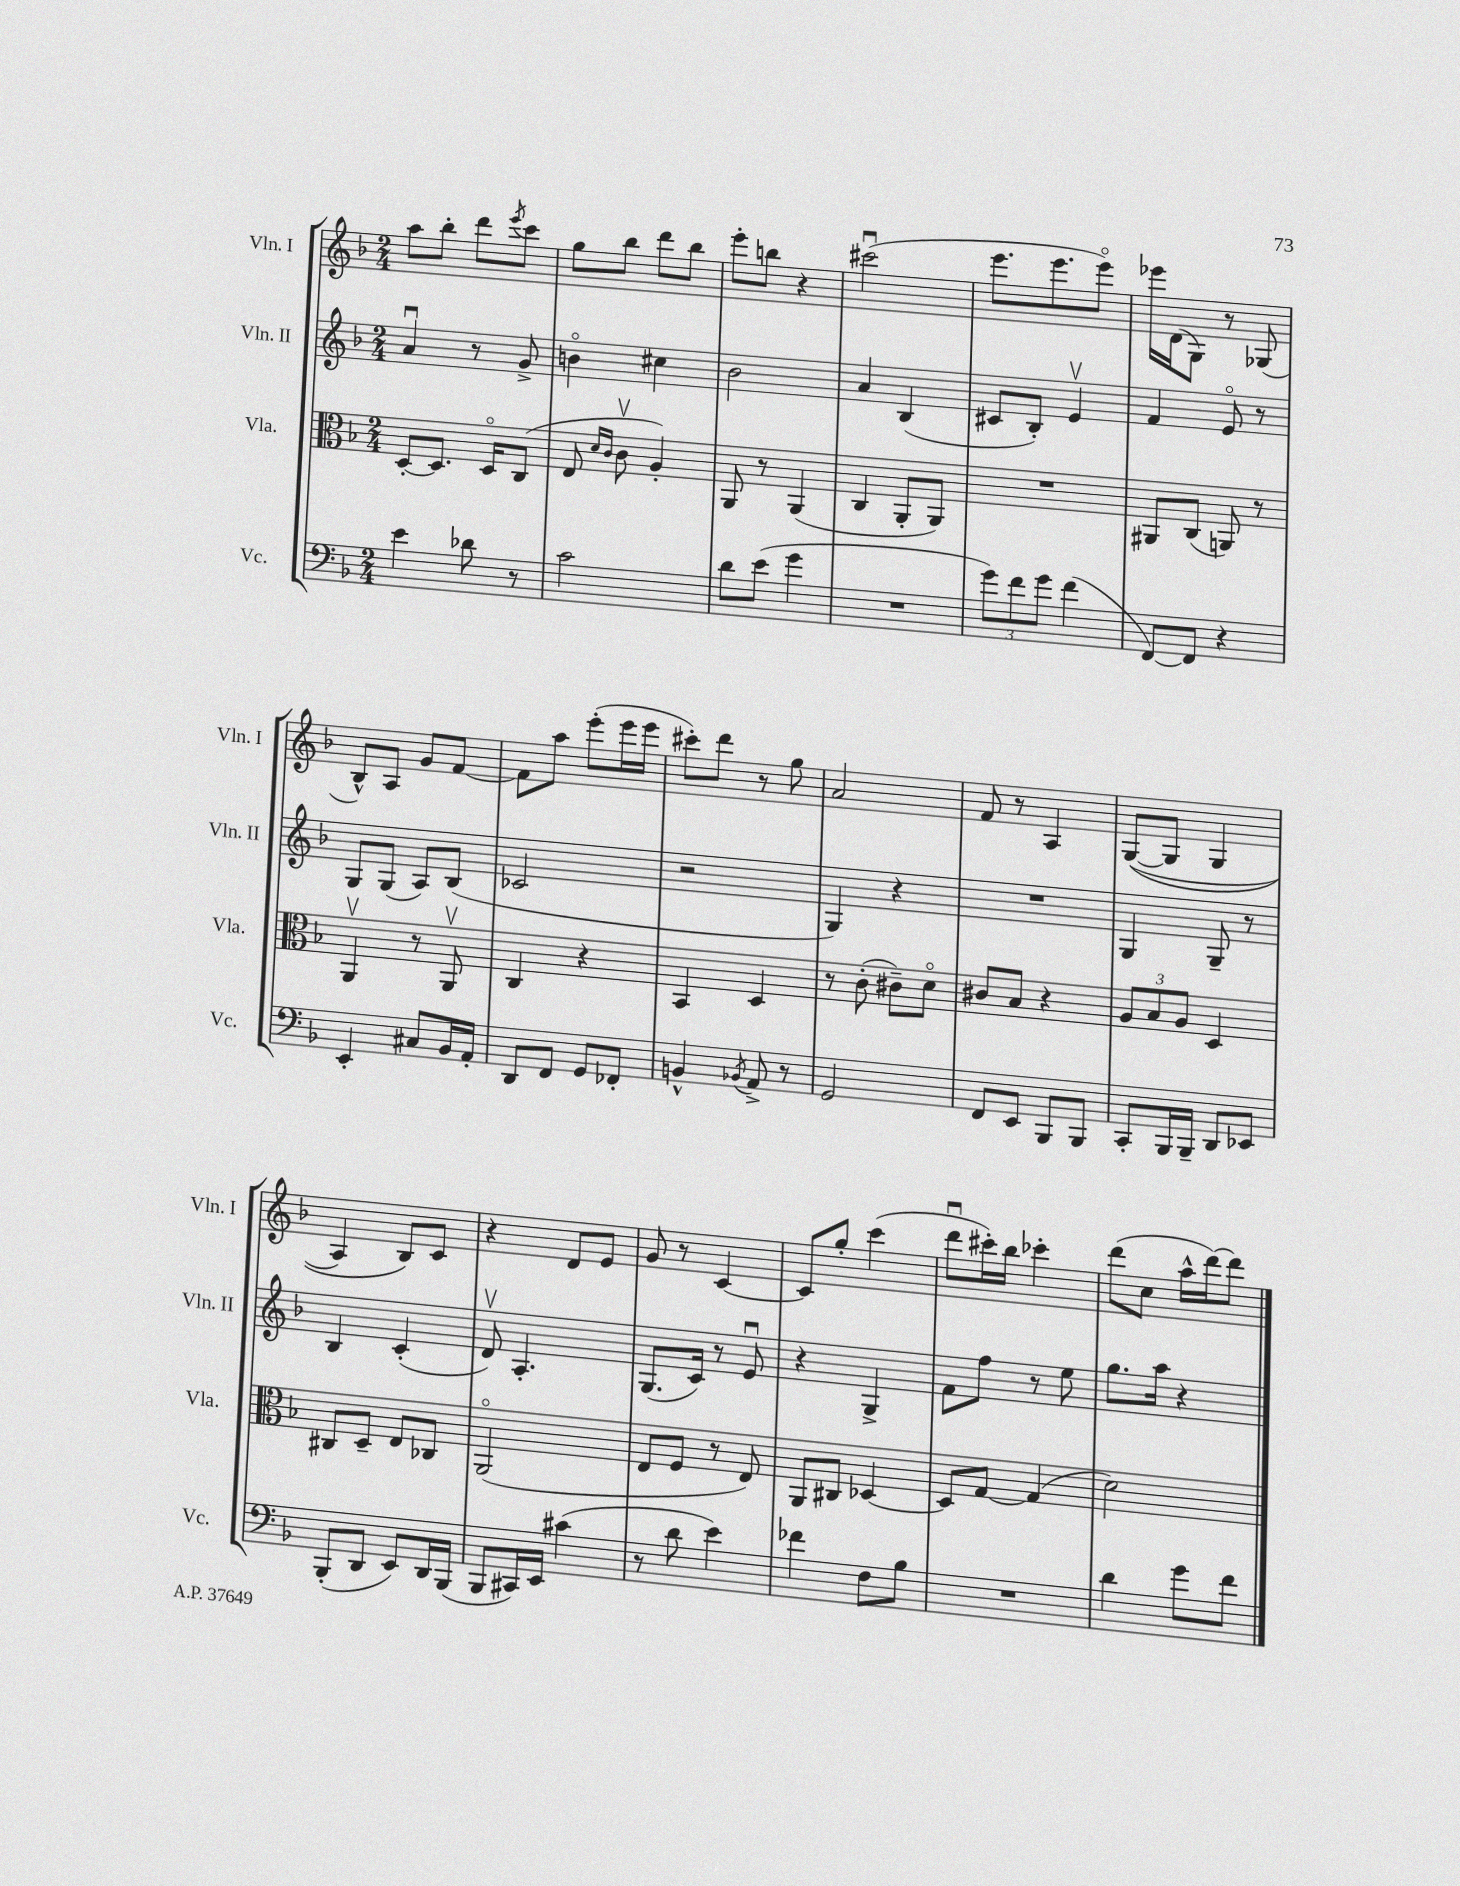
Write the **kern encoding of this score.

**kern	**kern	**kern	**kern
*part4	*part3	*part2	*part1
*staff4	*staff3	*staff2	*staff1
*I"Vc.	*I"Vla.	*I"Vln. II	*I"Vln. I
*I'Vc.	*I'Vla.	*I'Vln. II	*I'Vln. I
*clefF4	*clefC3	*clefG2	*clefG2
*k[b-]	*k[b-]	*k[b-]	*k[b-]
*M2/4	*M2/4	*M2/4	*M2/4
=73	=73	=73	=73
4e\	[8D'/L	4au/	8aa\L
.	8.D/J]	.	8bb-'\J
8d-X\	.	8r	8ddd\L
.	16D/KL	.	.
.	.	.	8qeee/
8r	(8C/J	8g^/	8ccc\J
=74	=74	=74	=74
2c\	8E/	4bn\	8gg\L
.	16qqd/LL	.	.
.	16qqc/JJ	.	.
.	8cv\	.	8bb-\J
.	4A'/)	4cc#X\	8ddd\L
.	.	.	8bb-\J
=75	=75	=75	=75
8d\L	8AA/	2b-\	8eee'\L
(8e\J	8r	.	8bbn\J
4g\	(4AA/	.	4r
=76	=76	=76	=76
2r	4C/	4a/	(2ccc#Xu\
.	8AA'/L	(4B-/	.
.	8AA/J)	.	.
=77	=77	=77	=77
12g\L)	2r	8c#X/L	8.eee\L
12f\	.	.	.
.	.	8B-'/J)	.
12g\J	.	.	.
.	.	.	8.eee\
(4f\	.	4ev/	.
.	.	.	8eee\J)
=78	=78	=78	=78
[8FF/L)	8AA#X/L	4f/	16eee-X\LL
.	.	.	(16d\J
8FF/J]	(8C/J	.	8G\J)
4r	8AAn/)	8e/	8r
.	8r	8r	(8G-X/
!!LO:LB:g=z
=79	=79	=79	=79
4EE'/	4AAv/	8G/L	8B-^^/L)
.	.	(8G/J	8A/J
8C#X/L	8r	8A/L)	8g/L
16BB-/L	8AAv/	(8B-/J	[8f/J
16AA'/JJ	.	.	.
=80	=80	=80	=80
8DD/L	4C/	2c-X/	8f\L]
8FF/J	.	.	8aa\J
8GG/L	4r	.	(8eee'\L
8FF-X'/J	.	.	16eee\L
.	.	.	16eee\JJ
=81	=81	=81	=81
4BBn^^/	4BB-/	2r	8ccc#X'\L)
.	.	.	8ddd\J
8qBB-X/	.	.	.
8AA^/	4D/	.	8r
8r	.	.	8gg\
=82	=82	=82	=82
2GG/	8r	4G/)	2a/
.	(8c'\	.	.
.	8c#X~\L)	4r	.
.	8d\J	.	.
=83	=83	=83	=83
8FF/L	8c#X/L	2r	8f/
8EE/J	8B-/J	.	8r
8BBB-/L	4r	.	4A/
8BBB-/J	.	.	.
=84	=84	=84	=84
8CC'/L	12A/L	4G/	(([8G/L
.	12B-/	.	.
16BBB-/L	.	.	8G/J]
.	12A/J	.	.
16BBB-~/JJ	.	.	.
8DD/L	4D/	8G~/	4G/
8EE-X/J	.	8r	.
!!LO:LB:g=z
=85	=85	=85	=85
(8BBB-'/L	8C#X/L	4B-/	4A/)
8DD/J	8D~/J	.	.
8EE/L)	8E/L	(4c'/	8B-/L)
16DD/L	8C-X/J	.	8c/J
(16BBB-/JJ	.	.	.
=86	=86	=86	=86
8BBB-/L	(2AA/	8dv/)	4r
16CC#X/L)	.	4.A'/	.
16EE/JJ	.	.	.
(4c#X\	.	.	8d/L
.	.	.	8e/J
=87	=87	=87	=87
8r	8E/L	(8.G/L	8g/
8d\	8F/J	.	8r
.	.	16c/Jk)	.
4e\)	8r	8r	[4c/
.	8E/)	8eu/	.
=88	=88	=88	=88
4f-X\	8AA/L	4r	8c/L]
.	8C#X/J	.	8gg'/J
8F\L	[4D-X/	4G^/	(4ccc\
8B-\J	.	.	.
=89	=89	=89	=89
2r	8D-/L]	8f\L	8dddu\L
.	[8G/J	8ff\J	16ccc#X'\L)
.	.	.	16bb-\JJ
.	(4G/]	8r	4ccc-X'\
.	.	8ee\	.
=90	=90	=90	=90
4d\	2d\)	8.gg\L	(8ddd\L
.	.	.	8cc\J
.	.	16aa\Jk	.
8g\L	.	4r	16aa^^\LL
.	.	.	[16ddd\J)
8f\J	.	.	8ddd\J]
==	==	==	==
*-	*-	*-	*-
